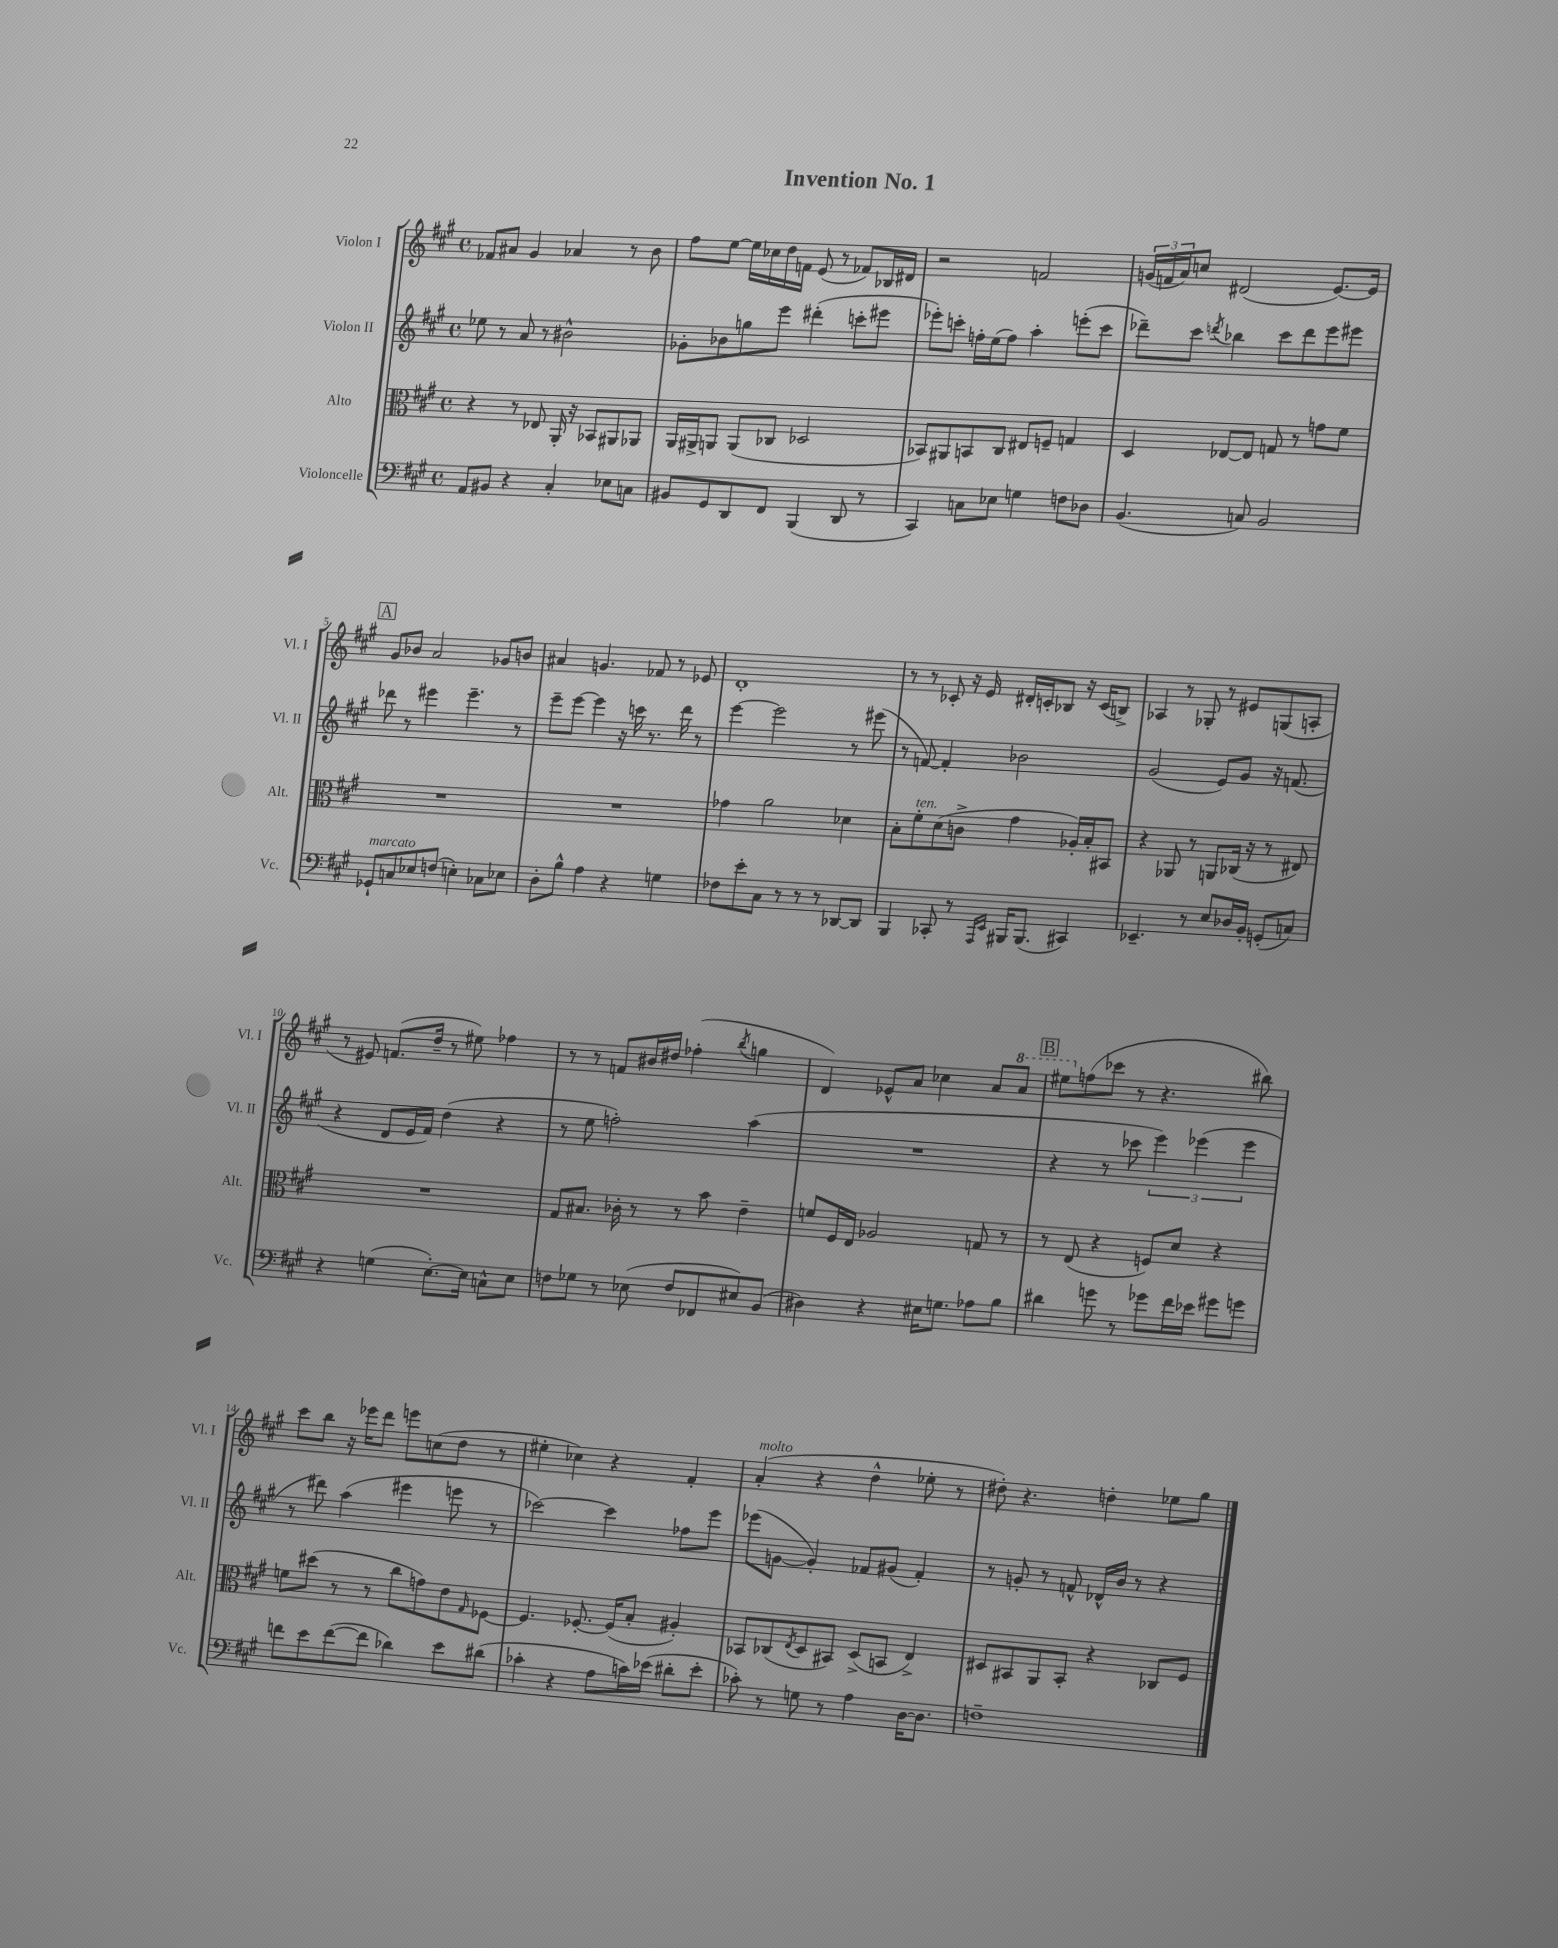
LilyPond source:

\header { title = "Invention No. 1" }
<<
\new StaffGroup <<
\new Staff = "s0" \with { instrumentName = "Violon I" shortInstrumentName = "Vl. I" } {
    \clef treble \key a \major \defaultTimeSignature \time 4/4
    fes'8 ais'8 gis'4 aes'4 r8 b'8 |
    fis''8 e''8~ e''16 ces''16 d''16 f'16 e'8( r8 fes'8) bes16 dis'16 |
    r2 f'2 |
    \tuplet 3/2 { g'16( f'16 a'16) } c''8 dis'2( e'8.~) e'16 |
    \mark \markup { \box "A" } gis'8 bes'8 a'2 ges'8 b'8 |
    ais'4 g'4. fes'8 r8 ees'8 |
    d'1-. |
    r8 r8 ces'8-. r16 e'16 dis'16-. c'16-. bes8 r16 c'16( b8->) |
    aes4 r8 ges8-. r8 eis'8 g8( a8-. |
    r8 eis'8) f'8.( d''16-- r8 eis''8) fes''4 |
    r8 r8 f'8 bis'16 dis''16 fes''4-.( \acciaccatura { b''8 } g''4 |
    d'4) ees'8-^ a'8 ces''4 a'8 \ottava #1 a''8 |
    \mark \markup { \box "B" } eis'''8 \ottava #0 f''8( ces'''8 r8 r4. bis''8) |
    cis'''8 b''8 r16 ees'''16 d'''8 e'''8 c''8( d''8 r8 |
    eis''4-. ces''4) r4 fis'4-. |
    a'4-.^\markup { \italic "molto" }( r4 d''4-^ ees''8-. r8 |
    dis''8-.) r4. d''4-. ees''8 gis''8 \bar "|." |
}
\new Staff = "s1" \with { instrumentName = "Violon II" shortInstrumentName = "Vl. II" } {
    \clef treble \key a \major \defaultTimeSignature \time 4/4
    ees''8 r8 a'8 r8 bis'2-^ |
    ges'8-. bes'8 g''8 e'''8 dis'''4-.( c'''8-. eis'''8 |
    ees'''8-.) c'''8-. f''16-. e''16( f''8) a''4-. e'''8-.( c'''8 |
    des'''8--) cis'''8 \acciaccatura { d'''8 } bes''4 cis'''8 d'''8 e'''8 eis'''8 |
    \mark \markup { \box "A" } des'''8 r8 eis'''4 eis'''4.-- r8 |
    e'''8-- e'''8~ e'''4 r16 c'''16 r8. d'''16 r8 |
    e'''4~ e'''2 r8 eis'''8( |
    r8 f'8~) f'4-. bes'2 |
    gis'2( e'8) gis'8 r16 f'8.( |
    r4 d'8 e'16 fis'16) d''4( r4 |
    r8 e''8 f''2-.) a''4( |
    R1 |
    \mark \markup { \box "B" } r4 r8 ces'''8 \tuplet 3/2 { e'''4) ees'''4( ees'''4 } |
    r8 dis'''8) a''4( eis'''4 e'''8 r8 |
    ces'''2~) ces'''4 fes''8 e'''8 |
    ees'''8( g'8~ g'4-.) fes'8 gis'8( fes'4-.) |
    r8 g'8-. r8 f'8-^ des'16-^ b'16 r8 r4 \bar "|." |
}
\new Staff = "s2" \with { instrumentName = "Alto" shortInstrumentName = "Alt." } {
    \clef alto \key a \major \defaultTimeSignature \time 4/4
    r4 r8 ees8 a,16-. r16 bes,8 ais,8 aes,8 |
    a,16 ais,16-> a,8 a,8( ces8 des2 |
    bes,8) ais,8 b,8 cis8 eis8 f8-- g4 |
    d4 ees8~ ees8 g8 r8 g'8 fis'8 |
    \mark \markup { \box "A" } R1 |
    R1 |
    ges'4 a'2 des'4 |
    b8-. fis'8-.^\markup { \italic "ten." } d'8( c'8-> gis'4 aes16-.) b16-. bis,8 |
    r4 aes,8 r8 a,8 ces16( r16 r8 eis8) |
    R1 |
    gis8 bis8. ces'16-. r8 r8 b'8 e'4-- |
    f'8 fis16 e16 aes2 g8 r8 |
    \mark \markup { \box "B" } r8 e8( r4 f8) d'8 r4 |
    f'8 dis''8( r8 r8 cis''8 g'8) e'8 \grace { gis16 } fes8~ |
    fes4. fes8.~-. fes16( b8-. ais4-.) |
    bes,8 ces8( \acciaccatura { e8 } d8 bis,8) d8->( b,8 e4->) |
    dis8 bis,8 a,8 bis,8-. r4 ces8 fis8 \bar "|." |
}
\new Staff = "s3" \with { instrumentName = "Violoncelle" shortInstrumentName = "Vc." } {
    \clef bass \key a \major \defaultTimeSignature \time 4/4
    a,8 bis,8 r4 cis4-. ees8 c8 |
    bis,8 gis,8 d,8 fis,8 b,,4( d,8 r8 |
    cis,4) c8 ees8 g4 f8 des8 |
    b,4.( c8) b,2 |
    \mark \markup { \box "A" } ges,8-!^\markup { \italic "marcato" } c8 ees8 f8( e4-.) ces8 ees8 |
    d8-. b8-^ a4 r4 g4 |
    fes8 e'8-. cis8 r8 r8 r8 des,8~ des,8 |
    b,,4 ces,8-. r8 \grace { a,,16 e,16 } bis,,16 bis,,8.( cis,4) |
    ees,4.-- r8 e8 des16 b,16-. g,8-.( c8) |
    r4 g4( e8.~-.) e16 c8-^ e8 |
    f8 ges8 r8 ees8( f8 fes,8 eis8) b,8( |
    dis4) r4 eis16 g8. aes8 b8 |
    \mark \markup { \box "B" } dis'4 g'8 r8 ges'8 fis'16 ees'16 gis'8 g'8 |
    f'8 e'8 f'8~( f'8 des'4) e'8 dis'8( |
    ces'4-. r4 a8 c'16) ees'16( dis'8-. ees'8-. |
    ces'8-.) r8 g8 r8 a4 d16~ d8. |
    f1-- \bar "|." |
}
>>
>>
